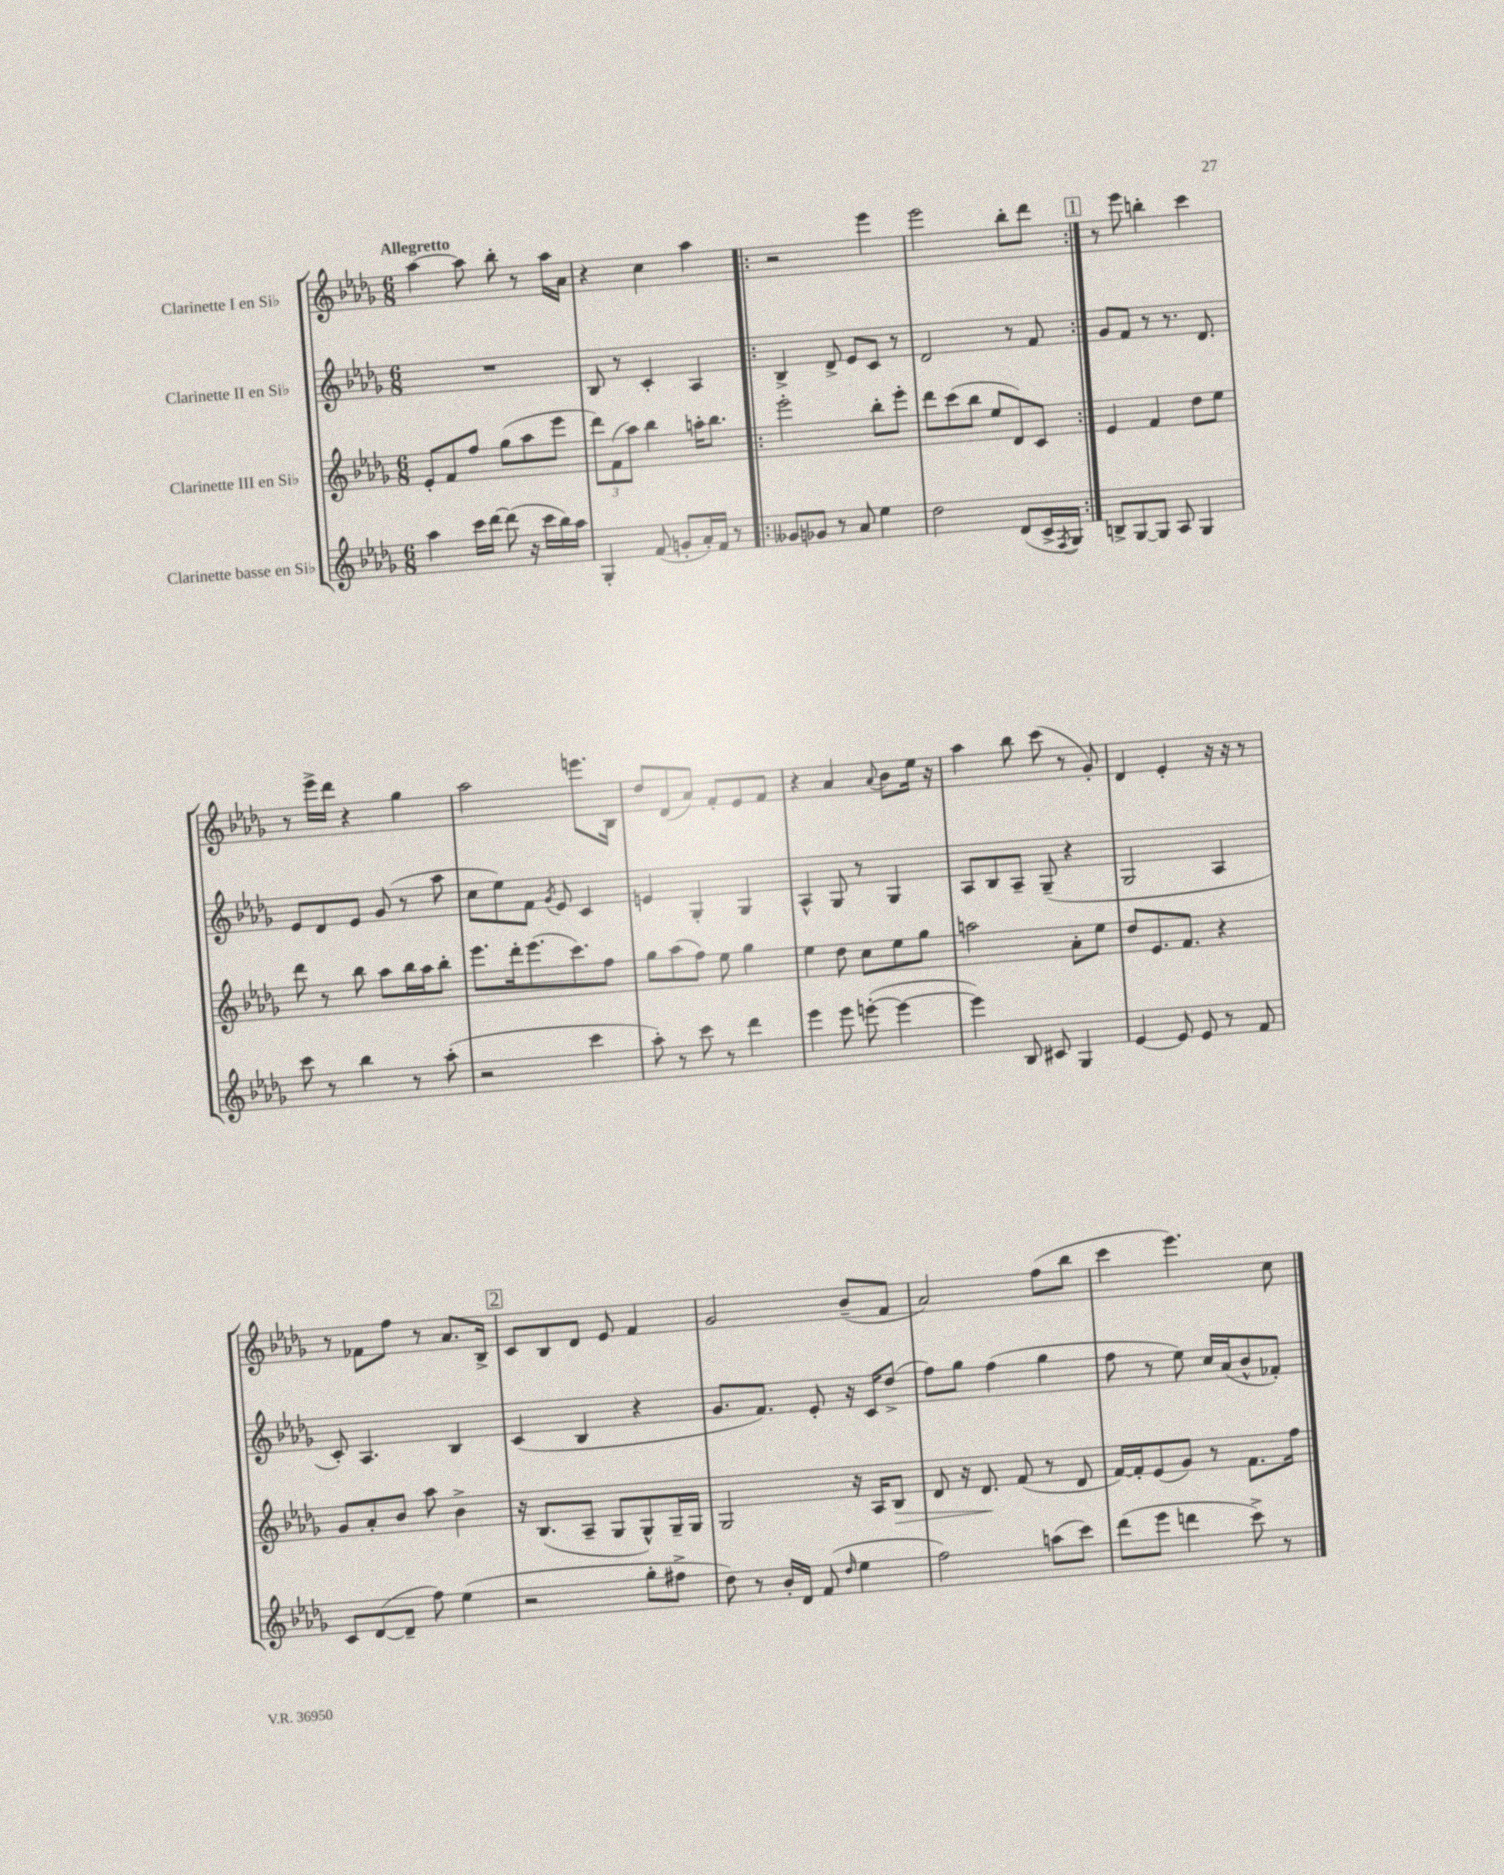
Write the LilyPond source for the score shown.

<<
\new StaffGroup <<
\new Staff = "s0" \with { instrumentName = "Clarinette I en Sib" } {
    \clef treble \key des \major \numericTimeSignature \time 6/8 \tempo "Allegretto"
    aes''4~ aes''8 bes''8-. r8 aes''16 aes'16 |
    r4 c''4 aes''4 |
    \repeat volta 2 { r2 ees'''4 |
    ees'''2 bes''8-. des'''8 | }
    \mark \markup { \box "1" } r8 ees'''8 b''4-. c'''4 |
    r8 ees'''16-> des'''16 r4 ges''4 |
    aes''2 e'''8. bes16 |
    des''8 des'8( aes'8) f'8-. ees'8 f'8 |
    r4 aes'4 \appoggiatura { aes'8 } bes'8 ees''16 r16 |
    aes''4 bes''8 c'''8( r8 ges'8-.) |
    des'4 ees'4-. r16 r16 r8 |
    r8 fes'8 f''8 r8 aes'8. bes16-> |
    \mark \markup { \box "2" } c'8 bes8 des'8 ees'8 f'4 |
    ges'2 bes'8--( f'8 |
    aes'2) f''8( bes''8 |
    c'''4 ees'''4.) c''8 \bar "|." |
}
\new Staff = "s1" \with { instrumentName = "Clarinette II en Sib" } {
    \clef treble \key des \major \numericTimeSignature \time 6/8
    R2. |
    bes8 r8 c'4-. aes4 |
    \repeat volta 2 { bes4-> des'8-> ees'8 c'8 r8 |
    des'2 r8 f'8 | }
    \mark \markup { \box "1" } ges'8 f'8 r8 r8. des'8. |
    ees'8 des'8 ees'8 ges'8( r8 aes''8 |
    c''8 ees''8) f'8 \acciaccatura { ges'8 } ees'8 c'4 |
    e'4 ges4-. ges4 |
    aes4-^ ges8 r8 ges4 |
    aes8 bes8 aes8-- ges8--( r4 |
    ges2 aes4 |
    c'8-.) aes4. bes4 |
    \mark \markup { \box "2" } c'4( bes4 r4 |
    ges'8. f'8.) ees'8-. r16 c'16 des''8->( |
    f''8) ges''8 f''4( ges''4 |
    f''8 r8 ees''8) c''16 aes'16( bes'8-^ fes'8-.) \bar "|." |
}
\new Staff = "s2" \with { instrumentName = "Clarinette III en Sib" } {
    \clef treble \key des \major \numericTimeSignature \time 6/8
    ees'8-. f'8 f''8 ges''8( aes''8 ees'''8 |
    \tuplet 3/2 { des'''8) f'8( aes''8) } bes''4 a''16-. bes''8. |
    \repeat volta 2 { ees'''2-. bes''8-. ees'''8-. |
    des'''8 c'''8( bes''8 ees''8 des'8) c'8 | }
    \mark \markup { \box "1" } ees'4 f'4 des''8 ees''8 |
    des'''8 r8 bes''8 aes''8 bes''16 aes''16 bes''8-. |
    ees'''8. des'''16-. ees'''8.( c'''8.) f''8 |
    ges''8 aes''8( f''8) ees''8 ges''4 |
    ees''4 des''8 c''8 ees''8 ges''8 |
    a''2 aes'8-. ees''8 |
    des''8 ees'8. f'8. r4 |
    ges'8 aes'8-. bes'8 aes''8 bes'4-> |
    \mark \markup { \box "2" } r16 bes8.( aes8-- ges8 ges8-^) ges16-- ges16 |
    ges2 r16 aes16 bes8\> |
    des'8 r16 des'8.\! f'8( r8 des'8 |
    f'16~) f'16-. ees'8( ges'8) r8 f'8. f''16 \bar "|." |
}
\new Staff = "s3" \with { instrumentName = "Clarinette basse en Sib" } {
    \clef treble \key des \major \numericTimeSignature \time 6/8
    aes''4 c'''16 des'''16~ des'''8( r16 c'''16 bes''16) aes''16 |
    ges4-. f'8( g'8-. aes'16-.) f'16 r8 |
    \repeat volta 2 { geses'8 ges'8 r8 aes'8 ees''4 |
    des''2 des'8( c'16-> \acciaccatura { f8 } ges16) | }
    \mark \markup { \box "1" } b8-> ges8~ ges8 aes8 ges4 |
    c'''8 r8 bes''4 r8 aes''8-.( |
    r2 c'''4 |
    aes''8-.) r8 c'''8 r8 des'''4 |
    ees'''4 ees'''8 e'''8~-.( e'''4~ |
    e'''4) bes8 cis'8 ges4 |
    ees'4~ ees'8 ees'8 r8 f'8 |
    c'8 des'8~( des'8-- f''8) ees''4( |
    \mark \markup { \box "2" } r2 ges''8-. fis''8-> |
    des''8) r8 bes'16-. des'16 f'8( \grace { des''16 } ees''4 |
    f''2) a''8( c'''8) |
    des'''8( ees'''8 d'''4 c'''8->) r8 \bar "|." |
}
>>
>>
\layout { \context { \Score \remove "Bar_number_engraver" } }
